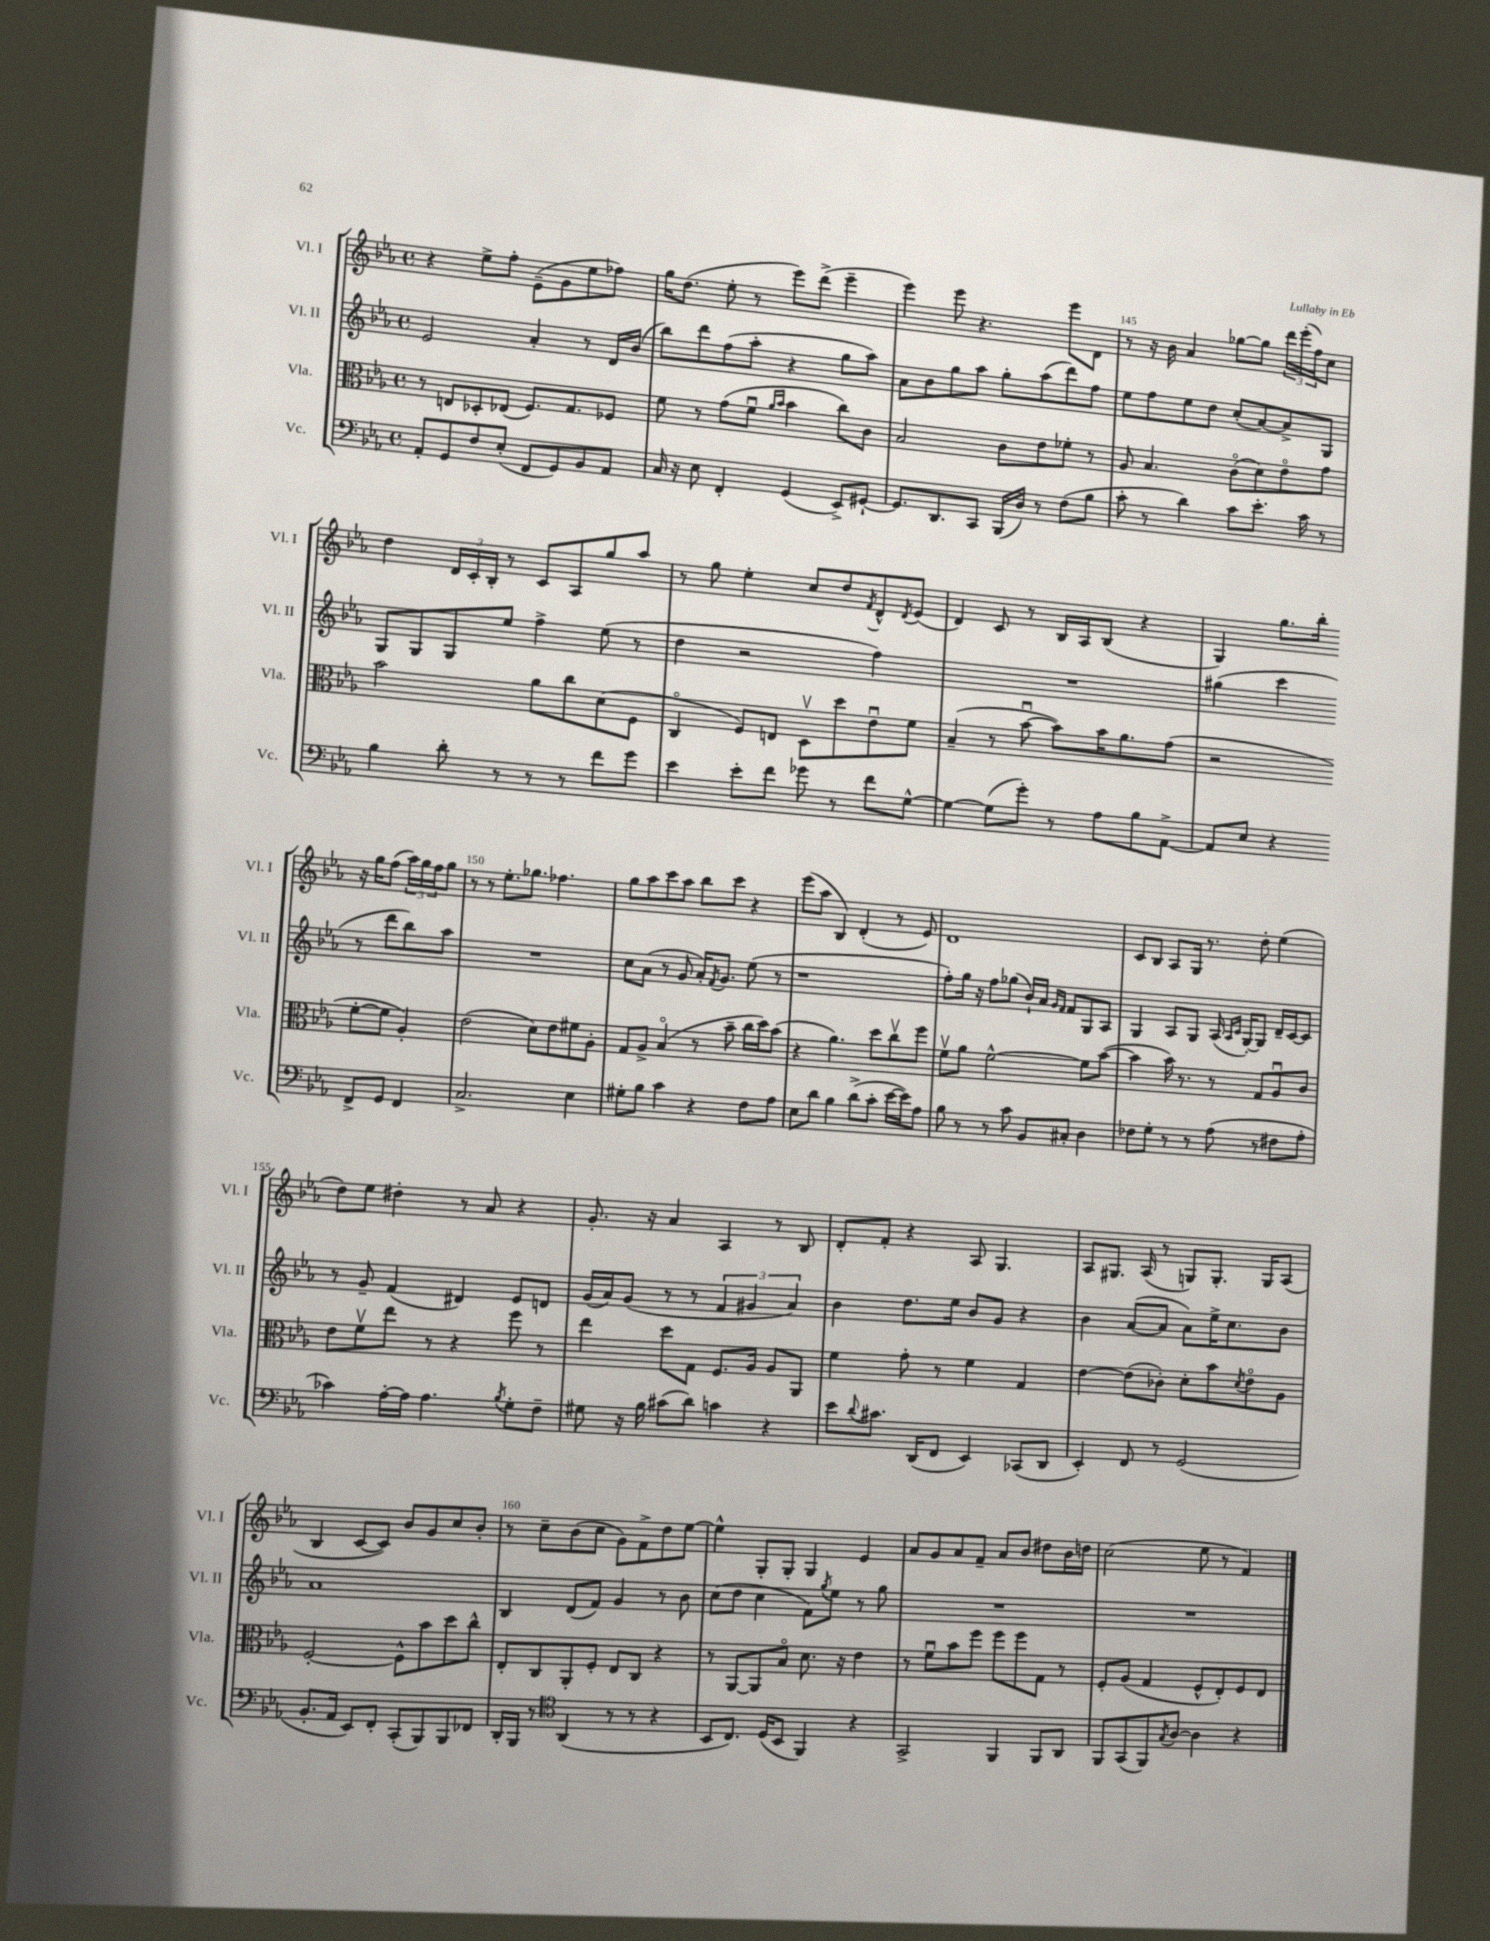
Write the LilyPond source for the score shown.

<<
\new StaffGroup <<
\new Staff = "s0" \with { instrumentName = "Vl. I" shortInstrumentName = "Vl. I" } {
    \clef treble \key ees \major \defaultTimeSignature \time 4/4
    r4 ees''8-> f''8-. ees'8--( g'8 ees''8 fes''8) |
    g''16 d''8.( ees''8-. r8 ees'''8) d'''8->( ees'''4-- |
    ees'''4) ees'''8 r4. ees'''8 d'8 |
    r8 r16 bes'16 aes'4 ges''8~ ges''8 \tuplet 3/2 { d'''16 ees'''16-.( f''16) } c''8 |
    d''4 \tuplet 3/2 { d'16 c'16-. bes16-. } r8 c'8 aes8 g''8 aes''8 |
    r8 g''8 ees''4-. c''8 d''8 \acciaccatura { f'8 } d'8-^ \acciaccatura { d'8 } ees'8( |
    d'4) c'8 r8 bes16 aes16 bes8( r4 |
    g4) g''8. bes''16-. r16 g''16 f''8( \tuplet 3/2 { aes''16) g''16 f''16 } g''8 |
    r8 r8 ees''8.-. ges''8. fes''4. |
    g''8 aes''8 c'''8 aes''8 bes''8 c'''8 r4 |
    ees'''8( aes''8 bes4) d'4-.( r8 ees'8) |
    d'1 |
    c'8 bes8 aes8 g16 r8. d''8-. ees''4( |
    d''8) ees''8 dis''4-. r8 aes'8 r4 |
    g'8.-. r16 aes'4 aes4 r8 bes8 |
    d'8-. f'8-. r4 aes8 g4. |
    aes8 gis8. aes16( r8 g8) g8.-. g16 aes8( |
    bes4 c'8~ c'8) bes'8 g'8 c''8 bes'8-. |
    r8 c''8-- bes'8( c''8 g'8) f'8-> d''8 ees''8~ |
    ees''4-^ g8-. g8-. g4 ees'4 |
    aes'8 g'8 aes'8 f'8-- aes'8 bes'8 dis''8 bes'16 d''16 |
    c''2( ees''8 r8 f'4) \bar "|." |
}
\new Staff = "s1" \with { instrumentName = "Vl. II" shortInstrumentName = "Vl. II" } {
    \clef treble \key ees \major \defaultTimeSignature \time 4/4
    ees'2 aes'4-. r8 d'16 bes'16( |
    bes''8) d'''8 f''8( aes''8-. r4 g''8 aes''8) |
    aes'8 bes'8 g''8 aes''8 g''8-. aes''8( d'''8) f''8 |
    ees''8 f''8 ees''8 d''8 c''8-.( aes'8~) aes'8-> g8 |
    g8 g8 g8 ees''8 f''4-> ees''8( r8 |
    d''4 r2 f''4) |
    R1 |
    gis''4( c'''4 r8 d'''8 bes''8) aes''8 |
    R1 |
    c''8 aes'8( r8 g'8 aes'16-.) \acciaccatura { f'8 } g'8. ees''8( r8 |
    r1 |
    f''8-.) g''16 r16 f''8 ges''8( bes'16-!) aes'16 \grace { g'16 f'16 } f'8 g8 aes8 |
    g4 aes8 g8 aes16( \grace { aes16 c'16 } g16~-.) g8 d'16-- c'16~ c'8 |
    r8 g'8-- f'4( dis'4) ees'8 d'8 |
    g'16( aes'16) g'8( r8 r8 \tuplet 3/2 { f'4 gis'4 aes'4) } |
    bes'4 d''8. ees''16 bes'8 g'8 r4 |
    bes'4 aes'8~( aes'8 aes'8) ees''16-> c''8. bes'8 |
    aes'1 |
    bes4 d'8( f'8) g'4 r8 bes'8 |
    c''8( d''8 c''4 f'8) \acciaccatura { g''8 } ees''8 r8 g''8 |
    R1 |
    R1 \bar "|." |
}
\new Staff = "s2" \with { instrumentName = "Vla." shortInstrumentName = "Vla." } {
    \clef alto \key ees \major \defaultTimeSignature \time 4/4
    r8 e8 des8-. ees8( f8.) g8. fes8 |
    f'8 r8 g'8( f'8\downbow \grace { aes'16 bes'16 } bes'4 c''8) c'8 |
    bes2 c'8 ees'8 fes'8-. r8 |
    aes8 bes4. c'8\flageolet( d'8) ees'8\flageolet g'8 |
    bes'2 aes'8 c''8 d'8( f8 |
    c4\flageolet f8) e8 d8\upbow d''8 ees'8\downbow f'8 |
    bes4--( r8 bes'8~\downbow bes'8) bes'16 aes'8. g'8( |
    r2 f'8~-. f'8 aes4-.) |
    ees'2( d'8) ees'8 fis'8 aes8-. |
    g8 aes8-> bes4\flageolet( r8 bes'8-- c''16 d''16) bes'8( |
    r4 aes'4.) d''8 c''8\upbow f''8 |
    f'8\upbow aes'8 f'2~-^ f'8 bes'8~( |
    bes'4 bes'16) r8. r8 g8 aes8\downbow c'8 |
    ees'8 f'8\upbow ees''8 r8 r4 f''8 r8 |
    ees''4 d''8 g8 f8. aes16 aes8 aes,8 |
    f'4 g'8-. r8 f'4 g4 |
    ees'4~ ees'8( ces'8-.) d'8-. bes'8 \acciaccatura { d'8 } ees'8\flageolet aes8 |
    f2~-. f8-^ bes'8 d''8 c''8-^ |
    ees8-. c8 aes,8-. f8-. ees8 c8 r4 |
    r8 aes,8~ aes,8 bes8\flageolet d'8. r16 ees'4 |
    r8 f'8\downbow bes'8 f''8 f''8 f''8 g8 r8 |
    f8-. aes8( g4 f8-^ ees8-.) f8 ees8 \bar "|." |
}
\new Staff = "s3" \with { instrumentName = "Vc." shortInstrumentName = "Vc." } {
    \clef bass \key ees \major \defaultTimeSignature \time 4/4
    aes,8-. g,8 f8 ees8-.( f,8 g,8) bes,8 aes,8 |
    c16 r16 ees8 f,4-. g,4( ees,8->) gis,8~-! |
    gis,8. d,8. c,8 bes,,16( d16) r8 f8( bes8 |
    c'8-. r8 d'4) c'8 ees'8.-. c'16 r8 |
    bes4 d'8-. r8 r8 r8 f'8 g'8 |
    ees'4 ees'8-. f'8 ges'8 r8 f'8 g8~-^ |
    g4~ g8( g'8-.) r8 aes8 bes8 aes,8~-> |
    aes,8 ees8 r4 f,8-> g,8 f,4 |
    c2.-> ees4 |
    gis8-. bes8 c'4 r4 f8 aes8 |
    ees8 d'8 bes4 d'8->( c'8-. ees'16~ ees'16) aes8 |
    bes8 r8 r8 c'8 bes,8 cis8-. d4 |
    fes8 g8-. r8 r8 aes8( r8 fis8 aes8-. |
    ces'4) aes16~-. aes16 aes4. \acciaccatura { bes8 } g8-. f8-- |
    gis8 r16 bes16 cis'8( d'8) c'4 r4 |
    ees'8 \appoggiatura { d'8 } cis'8. d,16( f,8 ees,4) ces,8( d,8 |
    ees,4-.) f,8 r8 g,2( |
    bes,8.-. aes,16 ees,8) f,8-. c,8-.( bes,,8) bes,,8 fes,8 |
    d,16-. bes,,16 r8 \clef tenor aes,4( r8 r8 r4 |
    bes,8 c8.) d16( bes,8 f,4) r4 |
    g,2-> f,4 f,8 aes,8 |
    f,8 g,8( f,8) \acciaccatura { g8 } aes8~ aes4 r4 \bar "|." |
}
>>
>>
\layout { \context { \Score currentBarNumber = #142 \override BarNumber.break-visibility = ##(#f #t #t) barNumberVisibility = #(every-nth-bar-number-visible 5) } }
